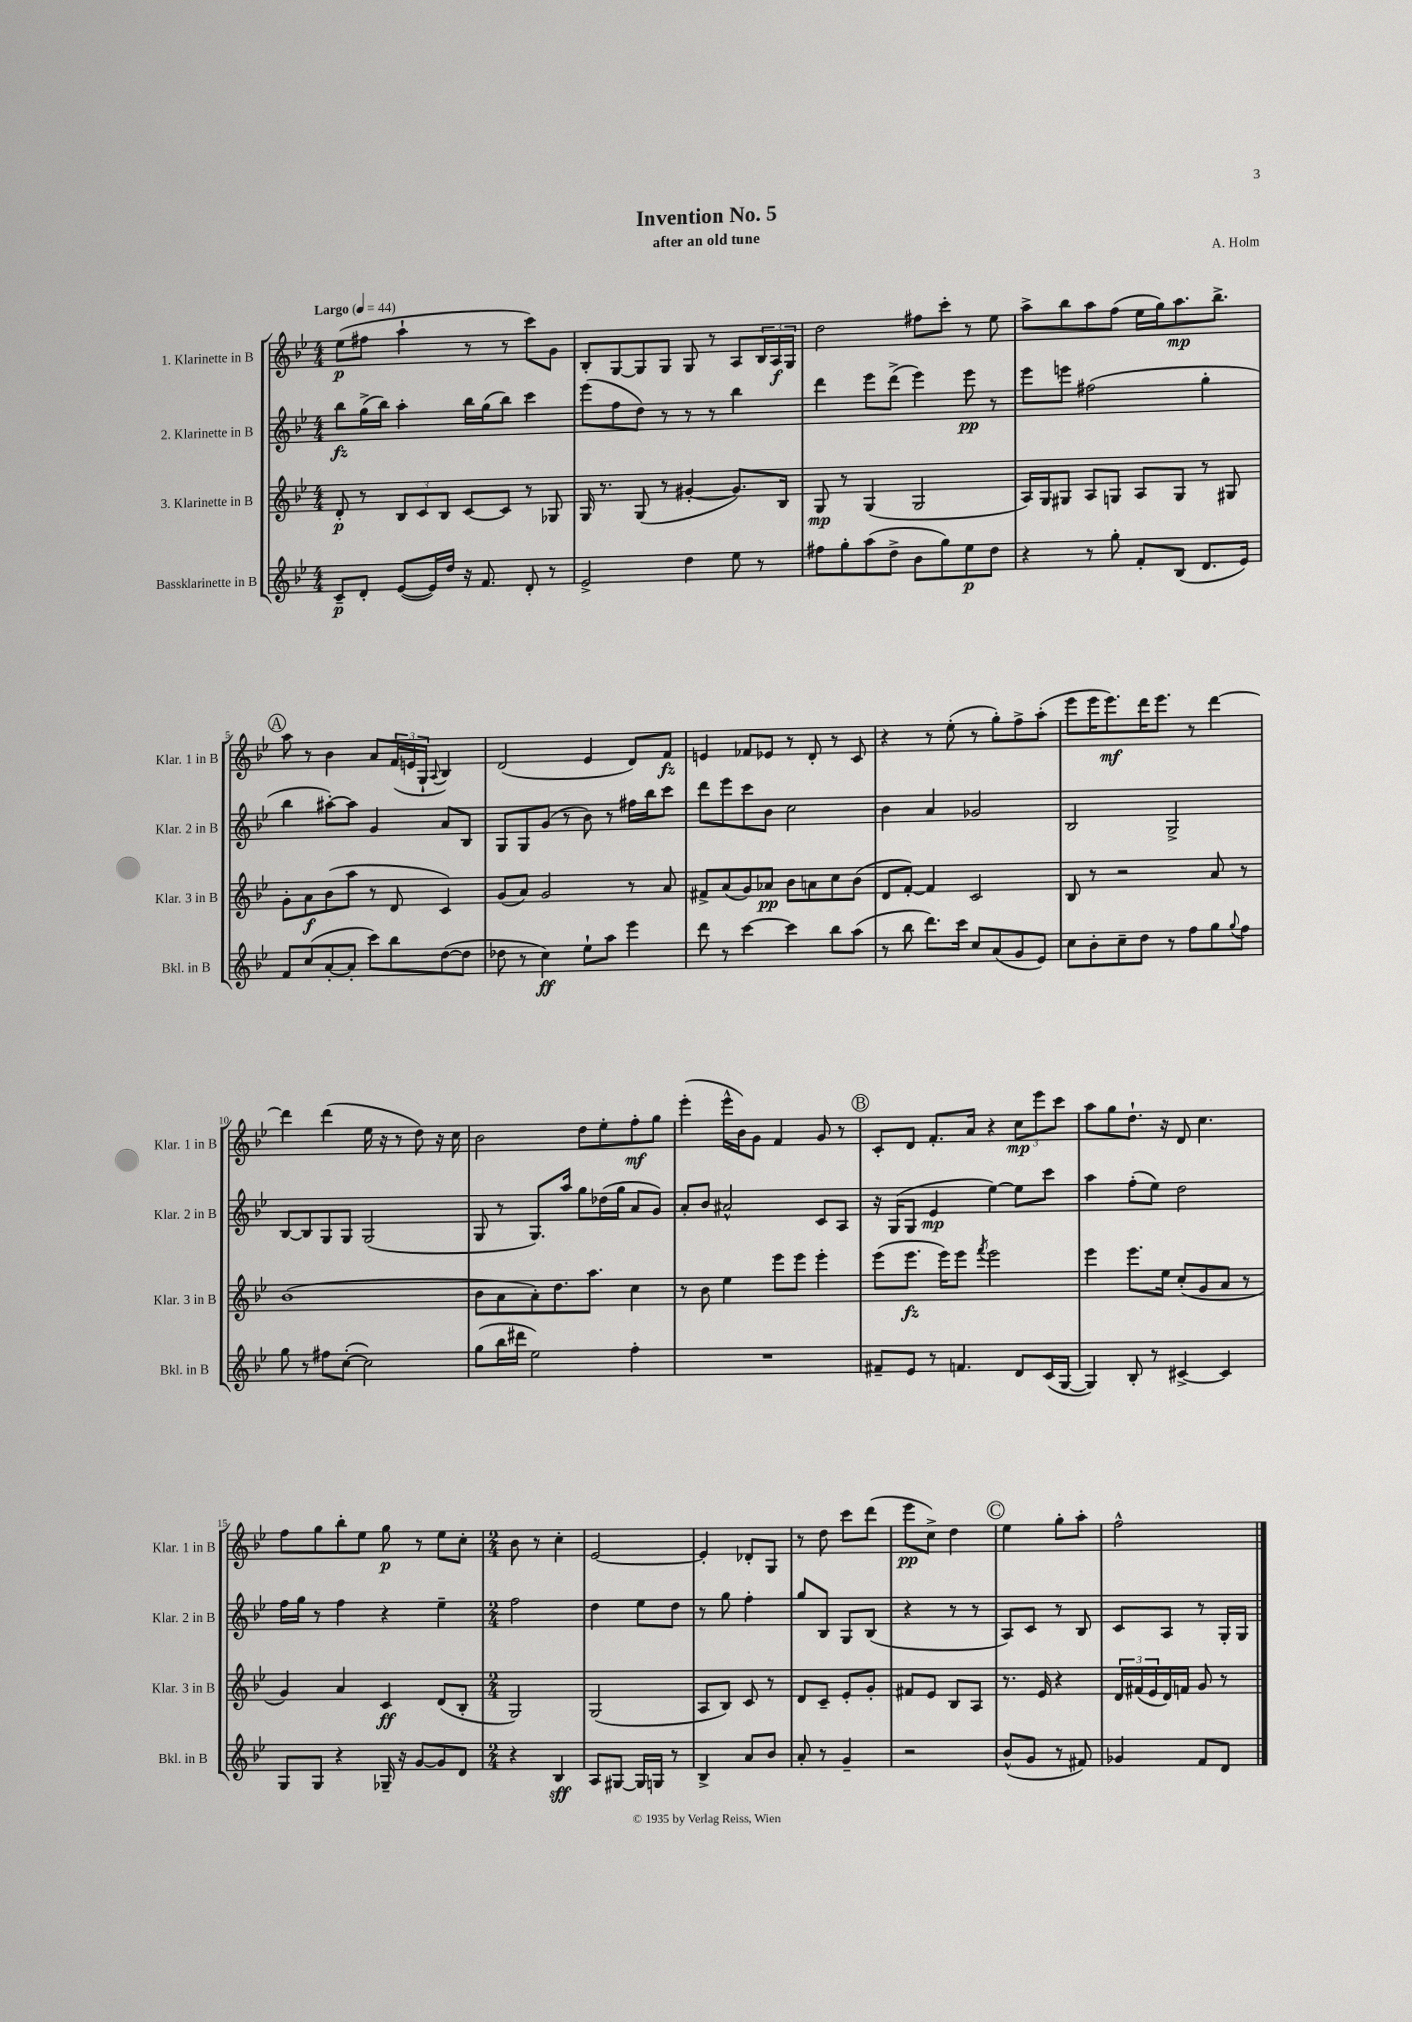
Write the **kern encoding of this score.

**kern	**kern	**kern	**kern
*staff4	*staff3	*staff2	*staff1
*clefG2	*clefG2	*clefG2	*clefG2
*k[b-e-]	*k[b-e-]	*k[b-e-]	*k[b-e-]
*M4/4	*M4/4	*M4/4	*M4/4
*MM44	*MM44	*MM44	*MM44
8c~	8d'	8bb-	(8ee-
8d'	8r	(16gg^	8ff#
.	.	16bb-)	.
([8e-	12B-	4aa'	4aa`
.	12c	.	.
16e-])	.	.	.
.	12B-	.	.
16dd	.	.	.
16r	[8c	16bb-	8r
8.f	.	(16gg	.
.	8c]	8bb-)	8r
8d'	8r	4ccc	8ccc)
8r	8G-	.	8g
=	=	=	=
2e-^	16G	(8eee-	8B-'
.	8.r	.	.
.	.	8ff	[8G
.	(8G	8dd)	8G]
.	8r	8r	8G
4dd	[4g#'	8r	8G
.	.	8r	8r
8ee-	8.g#])	4bb-	8A
8r	.	.	24B-
.	.	.	24A
.	16B-	.	.
.	.	.	24G
=	=	=	=
8ff#	8G	4ddd	2dd
8gg'	8r	.	.
(8aa	(4G	8eee-	.
8dd^	.	(8ddd^	.
8b-	2G	4eee-)	8ff#
8gg)	.	.	8ccc'
8ee-	.	8eee-	8r
8dd	.	8r	8ee-
=	=	=	=
4r	16A)	8eee-	8aa^
.	16G	.	.
.	8G#	8eee	8bb-
8r	8A	(2ff#	8aa
8gg'	8G	.	(8ff
8f'	8A	.	16ee-
.	.	.	16gg)
(8B-	8G	.	8.aa
8.d	8r	4gg'	.
.	.	.	8.bb-^
.	8G#	.	.
16e-)	.	.	.
=	=	=	=
8f	8g'	4bb-	8aa
(8cc	8a	.	8r
[8a'	(8b-	[8aa#')	4b-
8a']	8aa	8aa#]	.
8ccc)	8r	4g	8a
8bb-	8d	.	(24f
.	.	.	24e
.	.	.	24G`
.	.	.	8qqA
([8dd	4c)	8a	4B-)
8dd]	.	8B-	.
=	=	=	=
8dd-	(8g	8G	(2d
8r	8a)	8G	.
4cc)	2g	(8g	.
.	.	8r	.
8ee-`	.	8b-)	4e-
8aa	.	8r	.
4eee-	8r	16ff#	8d)
.	.	16bb-	.
.	8a	8ccc	8f
=	=	=	=
8ddd	8f#^	8ddd	4e
8r	(8a	8eee-	.
[4ccc	8g)	8ccc	8f-
.	8a-	8b-	8e-
4ccc]	8b-	2cc	8r
.	8a	.	8d'
8bb-	8cc	.	8r
(8aa	(8b-	.	8c
=	=	=	=
8r	8d	4b-	4r
8bb-	[8f')	.	.
8.ddd)	4f]	4a	8r
.	.	.	(8ee-'
16ccc	.	.	.
8cc	2c	2g-	8r
(8a	.	.	8gg')
8g	.	.	8ff^
8e-)	.	.	(8aa'
=	=	=	=
8cc	8B-	2B-	8eee-
8b-'	8r	.	16eee-
.	.	.	8.eee-)
8cc~	2r	.	.
8dd	.	.	16ddd
.	.	.	8.eee-
8r	.	2G^	.
8ff	.	.	8r
8gg	8a	.	[4ddd
8qqgg	.	.	.
8ff	8r	.	.
=	=	=	=
8gg	(1b-	[8B-	4ddd]
8r	.	8B-]	.
8ff#	.	8G	(4ddd
([8cc'	.	8G	.
2cc])	.	(2G	16ee-
.	.	.	16r
.	.	.	8r
.	.	.	8dd)
.	.	.	16r
.	.	.	16cc
=	=	=	=
(8gg	8b-	8G	2b-
16bb-	8a	8r	.
16ddd#	.	.	.
2ee-)	8a')	8.G)	.
.	8.dd	.	.
.	.	16aa	.
.	.	8gg	8dd
.	8.aa	.	.
.	.	(16dd-	8ee-'
.	.	16gg	.
4ff'	4cc	8a	8ff'
.	.	8g)	8gg
=	=	=	=
1r	8r	8a'	(4eee-'
.	8b-	8b-	.
.	4ee-	2a#^^	16eee-^^
.	.	.	16b-)
.	.	.	8g
.	8eee-	.	4f
.	8eee-	.	.
.	4eee-'	8c	8g
.	.	8A	8r
=	=	=	=
8f#~	(8eee-	16r	8c'
.	.	(16G	.
8e-	8.eee-	8G	8d
8r	.	4e-	8.f'
.	16eee-)	.	.
4.f	8eee-	.	.
.	.	.	16a
.	8qfff	.	.
.	2eee-	[4ee-)	4r
8d	.	8ee-]	12cc
.	.	.	12eee-
(16c	.	8ccc	.
.	.	.	12ccc
[16G	.	.	.
=	=	=	=
4G])	4eee-	4aa	8aa
.	.	.	8gg
8B-'	8.eee-	(8ff'	8.dd`
8r	.	8ee-)	.
.	16ee-	.	16r
[4c#^	(8cc'	2dd	8d
.	8g	.	4.cc
4c#]	8a	.	.
.	8r	.	.
=	=	=	=
8G	4g)	16ff	8ff
.	.	16gg	.
8G	.	8r	8gg
4r	4a	4ff	8bb-'
.	.	.	8ee-
16G-~	4c	4r	8gg
16r	.	.	.
[8g	.	.	8r
8g]	(8d	4ee-~	8ee-
8d	8B-'	.	8cc'
=	=	=	=
*M2/4	*M2/4	*M2/4	*M2/4
4r	2G)	2ff	8b-
.	.	.	8r
4B-	.	.	4cc'
=	=	=	=
8A	(2G	4dd	[2e-
[8G#	.	.	.
16G#]	.	8ee-	.
16G	.	.	.
8r	.	8dd	.
=	=	=	=
4B-^	8A	8r	4e-']
.	8B-)	8gg	.
8a	8c	4ff'	8d-'
8b-	8r	.	8G
=	=	=	=
8a'	8d	8gg	8r
8r	8c~	8B-	8dd
4g~	8e-'	8G	8ccc
.	8g'	(8B-	(8ddd
=	=	=	=
2r	8f#	4r	8eee-
.	8e-	.	8cc^)
.	8B-	8r	4dd
.	8A	8r	.
=	=	=	=
(8b-^^	8.r	8A)	4ee-
8g	.	8c	.
.	16e-	.	.
8r	4r	8r	8gg'
8f#)	.	8B-	8aa'
=	=	=	=
4g-	24d	8c	2ff^^
.	(24f#	.	.
.	24e-	.	.
.	16d)	8A	.
.	16f	.	.
8f	8g	8r	.
8d	8r	16G'	.
.	.	16G	.
==	==	==	==
*-	*-	*-	*-
